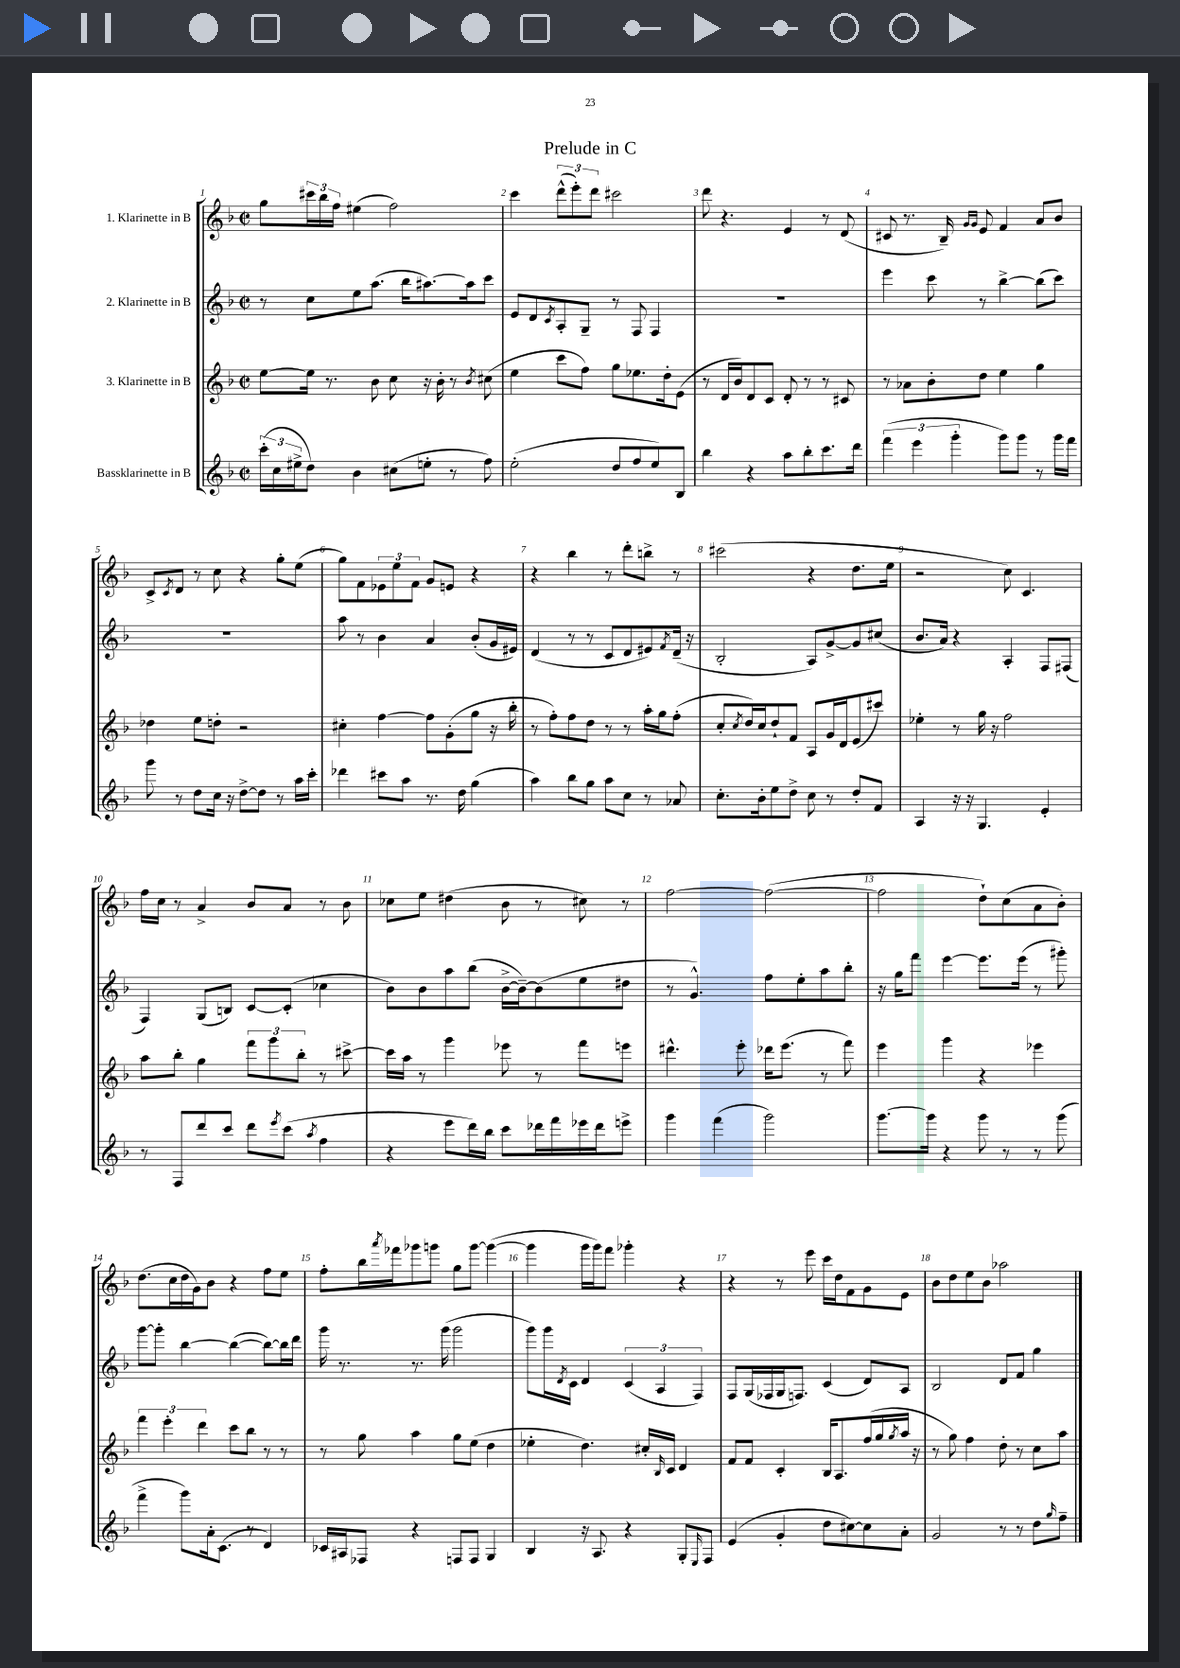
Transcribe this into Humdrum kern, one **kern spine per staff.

**kern	**kern	**kern	**kern
*part4	*part3	*part2	*part1
*staff4	*staff3	*staff2	*staff1
*I"Bassklarinette in B	*I"3. Klarinette in B	*I"2. Klarinette in B	*I"1. Klarinette in B
*clefG2	*clefG2	*clefG2	*clefG2
*k[b-]	*k[b-]	*k[b-]	*k[b-]
*M2/2	*M2/2	*M2/2	*M2/2
*met(c|)	*met(c|)	*met(c|)	*met(c|)
=1	=1	=1	=1
(24ccc'\LL	[8ee\L	8r	8gg\L
24cc\	.	.	.
24ee#X^\J	.	.	.
8dd\J)	16ee\Jk]	8cc\L	24ccc#X\L
.	.	.	24bb-\
.	8.r	.	.
.	.	.	24ff\JJ
4b-\	.	8ee\	(4ee#X\
.	8b-\	(8.aa\J	.
(8cc#X\L	8cc\	.	2ff\)
.	.	16bb-\KL	.
8een'\J	16r	[8.aa#X\)	.
.	16b-'\	.	.
8r	8r	.	.
.	.	16aa#\k]	.
.	8qb-/	.	.
8ff\)	(8cc#X\	8ccc\J	.
=2	=2	=2	=2
(2ee'\	4ee\	8e/L	4ccc\
.	.	8d/	.
.	.	8qc/	.
.	8ccc\L	8A'/	(12ddd^^\L
.	.	.	12eee'\)
.	8ff\J)	8G~/J	.
.	.	.	12ddd\J
8dd/L	8gg\L	8r	2ccc#X\
8ff/	8.ee-X\	8F/	.
8ee/)	.	4F/	.
.	16dd'\k	.	.
8B-/J	(8e\J	.	.
=3	=3	=3	=3
4bb-\	8r	1r	8ddd\
.	16d/LL	.	4.r
.	16b-/J)	.	.
4r	8d/	.	.
.	8c/J	.	.
8aa\L	8d'/	.	4e/
8bb-'\	8r	.	.
8.ccc\	8r	.	8r
.	8c#X/	.	(8d/
16ddd\Jk	.	.	.
=4	=4	=4	=4
(6fff\	8r	4eee\	8c#X/
.	8a-X\L	.	8.r
6eee\	.	.	.
.	8b-'\	8ccc\	.
.	.	.	16B-~/)
6ggg'\	.	.	.
.	.	.	16qqg/LL
.	.	.	16qqg/JJ
.	8dd\J	8r	8e/
8ggg\L)	4ee\	[4bb-^\	4f/
8ggg\J	.	.	.
8r	4gg\	(8bb-\L]	8a/L
16ggg\LL	.	8ccc\J)	8b-/J
16fff\JJ	.	.	.
!!LO:LB:g=z
=5	=5	=5	=5
8ggg\	4dd-X\	1r	8c^/L
.	.	.	8qc/
8r	.	.	8d/J
8dd\L	8ee\L	.	8r
16cc\Jk	8ddn'\J	.	8cc\
16r	.	.	.
[8dd^\L	2r	.	4r
8dd\J]	.	.	.
8r	.	.	8gg'\L
16aa\LL	.	.	(8ee\J
16ccc'\JJ	.	.	.
=6	=6	=6	=6
4ddd-X\	4cc#X'\	8aa\	8gg\L)
.	.	8r	8f\
8ccc#X\L	[4ff\	4b-\	12e-X\
.	.	.	12ee\
8aa\J	.	.	.
.	.	.	12f\J
8.r	8ff\L]	4a/	8g/L
.	(8g'\	.	8en/J
16dd\	.	.	.
(4gg\	8gg\J	(8b-'/L	4r
.	16r	16g/L	.
.	16bb-'\	16e#X/JJ)	.
=7	=7	=7	=7
4aa\)	8r	(4d/	4r
.	8ff'\L)	.	.
8bb-\L	8ff\	8r	4bb-\
8gg\J	8dd\J	8r	.
8aa\L	8r	8c/L	8r
8cc\J	8r	8d/	8ddd'\L
8r	16aa'\LL	8e#X/)	8bbn^\J
.	16gg\J	.	.
.	.	8qf/	.
8a-X/	(8ff'\J	(16d~/Jk	8r
.	.	16r	.
=8	=8	=8	=8
8.cc'\L	8cc'/L	2B-'/	(2ccc#X\
.	8qcc/	.	.
.	16dd/L)	.	.
16b-'\k	16cc/J	.	.
8ee\	8dd`/	.	.
8dd^\J	8f/J	.	.
8cc\	8A/L	8A/L)	4r
8r	16g/L	[8g^/	.
.	16d/J	.	.
8dd'/L	(8e/	8g/]	8.dd\L
8f/J	8ccc#X/J)	(8cc#X/J	.
.	.	.	16ee\Jk
=9	=9	=9	=9
4A/	4ee-X'\	8.b-/L	2r
.	.	16a/Jk)	.
16r	8r	4r	.
16r	.	.	.
4.G/	16gg\	.	.
.	16r	.	.
.	2ff\	4A'/	8cc\)
.	.	.	4.c/
4e'/	.	8F/L	.
.	.	(8F#X/J	.
!!LO:LB:g=z
=10	=10	=10	=10
8r	8aa\L	4F/)	16ff\LL
.	.	.	16cc\JJ
8F/L	8bb-'\J	.	8r
8ddd/	4gg\	(8G/L	4a^/
8ccc/J	.	8Bn/J)	.
8ddd\L	12fff\L	[8c/L	8b-/L
.	12ggg\	.	.
8qeee/	.	.	.
(8ccc\J	.	(8c'/J]	8a/J
.	12bb-'\J	.	.
8qaa/	.	.	.
4ff\	8r	4cc-X\	8r
.	[8ccc#X^\	.	8b-\
=11	=11	=11	=11
4r	16ccc#\LL]	8b-\L)	8cc-X\L
.	16aa\JJ	.	.
.	8r	8b-\	8ee\J
8eee\L	4ggg\	8aa\	(4dd#X\
16ddd\L)	.	(8bb-\J	.
16bb-\JJ	.	.	.
8ccc\L	8eee-X\	[16b-^\LL	8b-\
.	.	16b-~\J_)	.
16ddd-X\L	8r	(8b-\]	8r
16fff\	.	.	.
16eee-X\	8fff\L	8ee\	8cc#X\)
16ddd-\J	.	.	.
8eeen^\J	8eeen\J	8dd#X\J	8r
=12	=12	=12	=12
4ggg\	4.ddd#X^^\	8r	[2ff\
.	.	4.g^^/)	.
(4fff\	.	.	.
.	8eee'\	.	.
2ggg\)	16ddd-X\KL	8ff\L	(2ff\_
.	(8.eee\J	.	.
.	.	8ee'\	.
.	8r	8aa\	.
.	8fff\)	8bb-'\J	.
=13	=13	=13	=13
[8.ggg\L	4eee\	16r	2ff\]
.	.	16gg\KL	.
.	.	8fff\J	.
16ggg\Jk]	.	.	.
4r	4ggg\	[4eee\	.
8ggg\	4r	8.eee\L]	8dd`\L)
8r	.	.	(8cc\
.	.	(16eee\Jk	.
8r	4eee-X\	8r	8a\
(8ggg\	.	8ggg#X'\)	8b-'\J)
!!LO:LB:g=z
=14	=14	=14	=14
4fff^\	6fff\	[8ggg\L	(8.dd\L
.	.	8ggg'\J]	.
.	6eee'\	.	.
.	.	.	16cc\L
8ggg\L)	.	[4bb-\	16dd\
.	.	.	16g\J)
.	6ddd\	.	.
16a'\k	.	.	8b-\J
(8.c\J	.	.	.
.	8ccc\L	(4bb-\_	4r
8r	8bb-\J	.	.
4d/)	8r	8bb-\L_)	8ff\L
.	8r	16bb-\L]	8ee\J
.	.	16ddd\JJ	.
=15	=15	=15	=15
16c-X/LL	8r	16ggg\	8ff'\L
16A#X/J	.	8.r	.
8F-X/J	8gg\	.	16bb-\L
.	.	.	8qaaa/
.	.	.	16fff-X\J
4r	4aa\	8.r	8ggg-X\
.	.	.	8gggn\J
.	.	(16ggg\	.
8Fn/L	8gg\L	2ggg\	8gg\L
8F/J	(8ee\J	.	[8ggg\J
4G/	4dd\	.	(4ggg\_
=16	=16	=16	=16
4B-/	4ee-X'\	8ggg\L)	4ggg\]
.	.	16ggg\L	.
.	.	8qd/	.
.	.	16c\JJ	.
16r	4.dd\)	4d/	16ggg\LL
8.A/	.	.	16ggg\J)
.	.	.	8fff\J
4r	.	(6c/	4ggg-X'\
.	16cc#X'/LL	.	.
.	.	6A/	.
.	16qqB-/	.	.
.	16c/JJ	.	.
8G'/L	4d/	.	4r
.	.	6F/)	.
16qqE/	.	.	.
8F/J	.	.	.
=17	=17	=17	=17
(4e/	8f/L	8F/L	4r
.	8f/J	(16G/L	.
.	.	16F-X/	.
4g'/	4c'/	16G/J	8r
.	.	8.Fn/J)	.
.	.	.	8eee\
8dd\L	16B-/KL	(4c/	16ccc\LL
.	8.A/	.	16dd\J
[8cc#X\)	.	.	8f\
8cc#\]	(16ff/L	8d/L)	8g\
.	16gg/	.	.
.	8qgg/	.	.
8a'\J	16aa/JJ	8A/J	8e\J
.	16r	.	.
=18	=18	=18	=18
2g/	8r	2B-/	8b-\L
.	8gg\)	.	8dd\
.	4ff\	.	8ee\
.	.	.	8b-\J
8r	8dd'\	8d/L	2aa-X\
8r	8r	8f/J	.
8dd\L	8cc\L	4gg\	.
16qqgg/	.	.	.
8ff~\J	8aa\J	.	.
==	==	==	==
*-	*-	*-	*-
